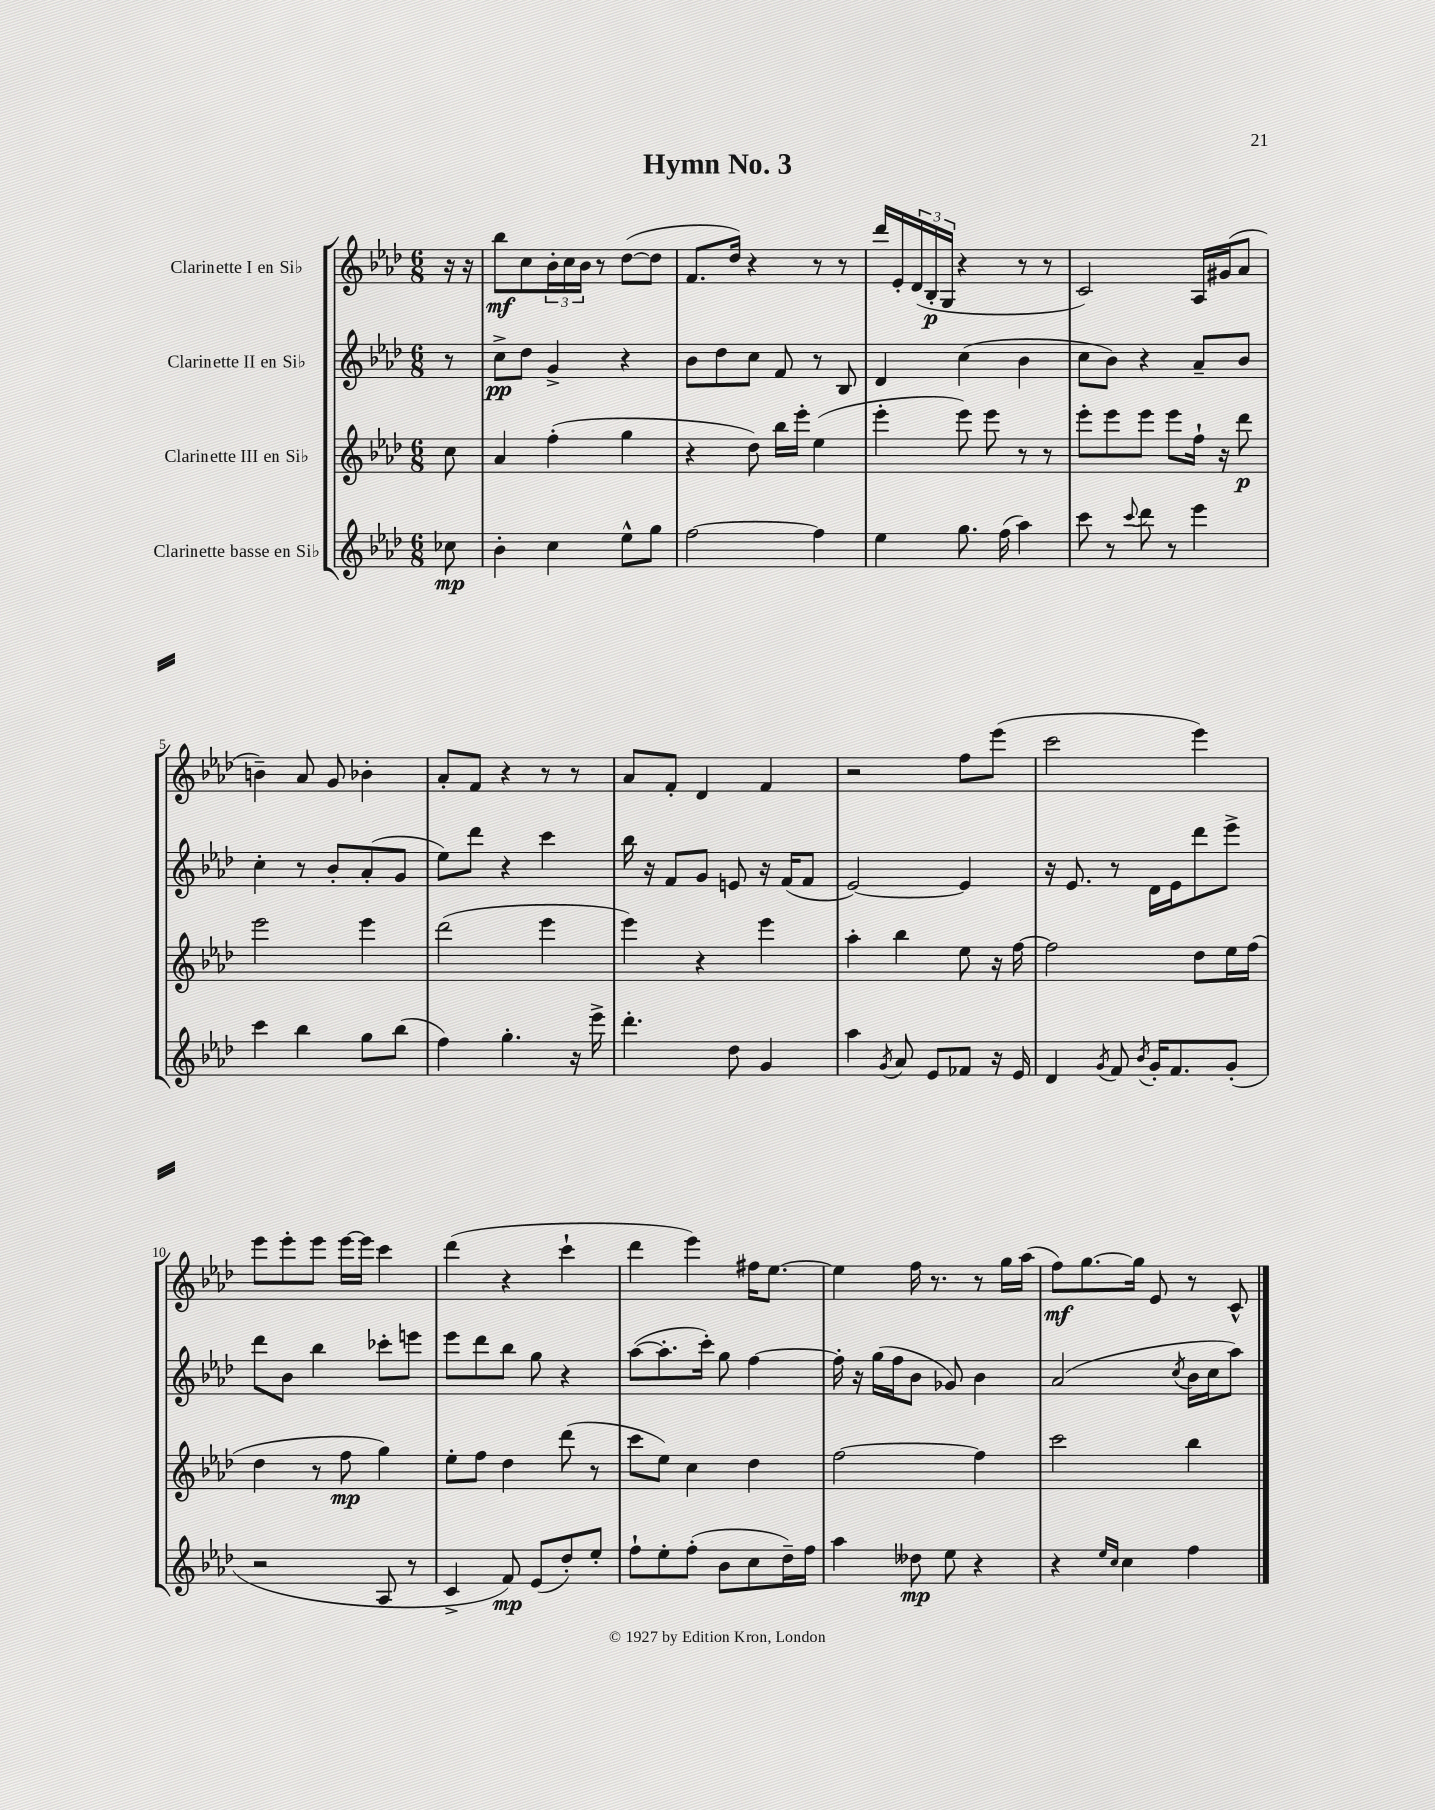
\header { title = "Hymn No. 3" }
<<
\new StaffGroup <<
\new Staff = "s0" \with { instrumentName = "Clarinette I en Sib" } {
    \clef treble \key aes \major \numericTimeSignature \time 6/8 \partial 8
    r16 r16 |
    bes''8\mf c''8 \tuplet 3/2 { bes'16-. c''16 bes'16 } r8 des''8~( des''8 |
    f'8. des''16) r4 r8 r8 |
    des'''16 ees'16-. \tuplet 3/2 { des'16( bes16-.\p g16 } r4 r8 r8 |
    c'2) aes16 gis'16( aes'8 |
    b'4--) aes'8 g'8 bes'4-. |
    aes'8-. f'8 r4 r8 r8 |
    aes'8 f'8-. des'4 f'4 |
    r2 f''8 ees'''8( |
    c'''2 ees'''4) |
    ees'''8 ees'''8-. ees'''8 ees'''16~ ees'''16 c'''4 |
    des'''4( r4 c'''4-! |
    des'''4 ees'''4) fis''16 ees''8.~ |
    ees''4 f''16 r8. r8 g''16 aes''16( |
    f''8\mf) g''8.~ g''16 ees'8 r8 c'8-^ \bar "|." |
}
\new Staff = "s1" \with { instrumentName = "Clarinette II en Sib" } {
    \clef treble \key aes \major \numericTimeSignature \time 6/8 \partial 8
    r8 |
    c''8->\pp des''8 g'4-> r4 |
    bes'8 des''8 c''8 f'8 r8 bes8 |
    des'4 c''4( bes'4 |
    c''8 bes'8) r4 aes'8-- bes'8 |
    c''4-. r8 bes'8-. aes'8-.( g'8 |
    ees''8) des'''8 r4 c'''4 |
    bes''16 r16 f'8 g'8 e'8 r16 f'16( f'8 |
    ees'2~) ees'4 |
    r16 ees'8. r8 des'16 ees'16 des'''8 ees'''8-> |
    des'''8 bes'8 bes''4 ces'''8-. e'''8 |
    ees'''8 des'''8 bes''8 g''8 r4 |
    aes''8~( aes''8.-. c'''16-.) g''8 f''4~ |
    f''16-. r16 g''16( f''16 bes'8 ges'8) bes'4 |
    aes'2( \acciaccatura { c''8 } bes'16 c''16 aes''8) \bar "|." |
}
\new Staff = "s2" \with { instrumentName = "Clarinette III en Sib" } {
    \clef treble \key aes \major \numericTimeSignature \time 6/8 \partial 8
    c''8 |
    aes'4 f''4-.( g''4 |
    r4 des''8) bes''16 ees'''16-. ees''4( |
    ees'''4-. ees'''8) ees'''8 r8 r8 |
    ees'''8-. ees'''8 ees'''8 ees'''8 f''16-! r16 des'''8\p |
    ees'''2 ees'''4 |
    des'''2( ees'''4 |
    ees'''4) r4 ees'''4 |
    aes''4-. bes''4 ees''8 r16 f''16~ |
    f''2 des''8 ees''16 f''16( |
    des''4 r8 f''8\mp g''4) |
    ees''8-. f''8 des''4 des'''8( r8 |
    c'''8 ees''8) c''4 des''4 |
    f''2~ f''4 |
    c'''2 bes''4 \bar "|." |
}
\new Staff = "s3" \with { instrumentName = "Clarinette basse en Sib" } {
    \clef treble \key aes \major \numericTimeSignature \time 6/8 \partial 8
    ces''8\mp |
    bes'4-. c''4 ees''8-^ g''8 |
    f''2~ f''4 |
    ees''4 g''8. f''16( aes''4) |
    c'''8 r8 \appoggiatura { c'''8 } des'''8 r8 ees'''4 |
    c'''4 bes''4 g''8 bes''8( |
    f''4) g''4.-. r16 ees'''16-> |
    des'''4.-. des''8 g'4 |
    aes''4 \acciaccatura { g'8 } aes'8 ees'8 fes'8 r16 ees'16 |
    des'4 \acciaccatura { g'8 } f'8 \acciaccatura { bes'8 } g'16-. f'8. g'8-.( |
    r2 aes8 r8 |
    c'4-> f'8\mp) ees'8( des''8-.) ees''8-. |
    f''8-! ees''8-. f''8-.( bes'8 c''8 des''16--) f''16 |
    aes''4 deses''8\mp ees''8 r4 |
    r4 \grace { ees''16 c''16 } c''4 f''4 \bar "|." |
}
>>
>>
